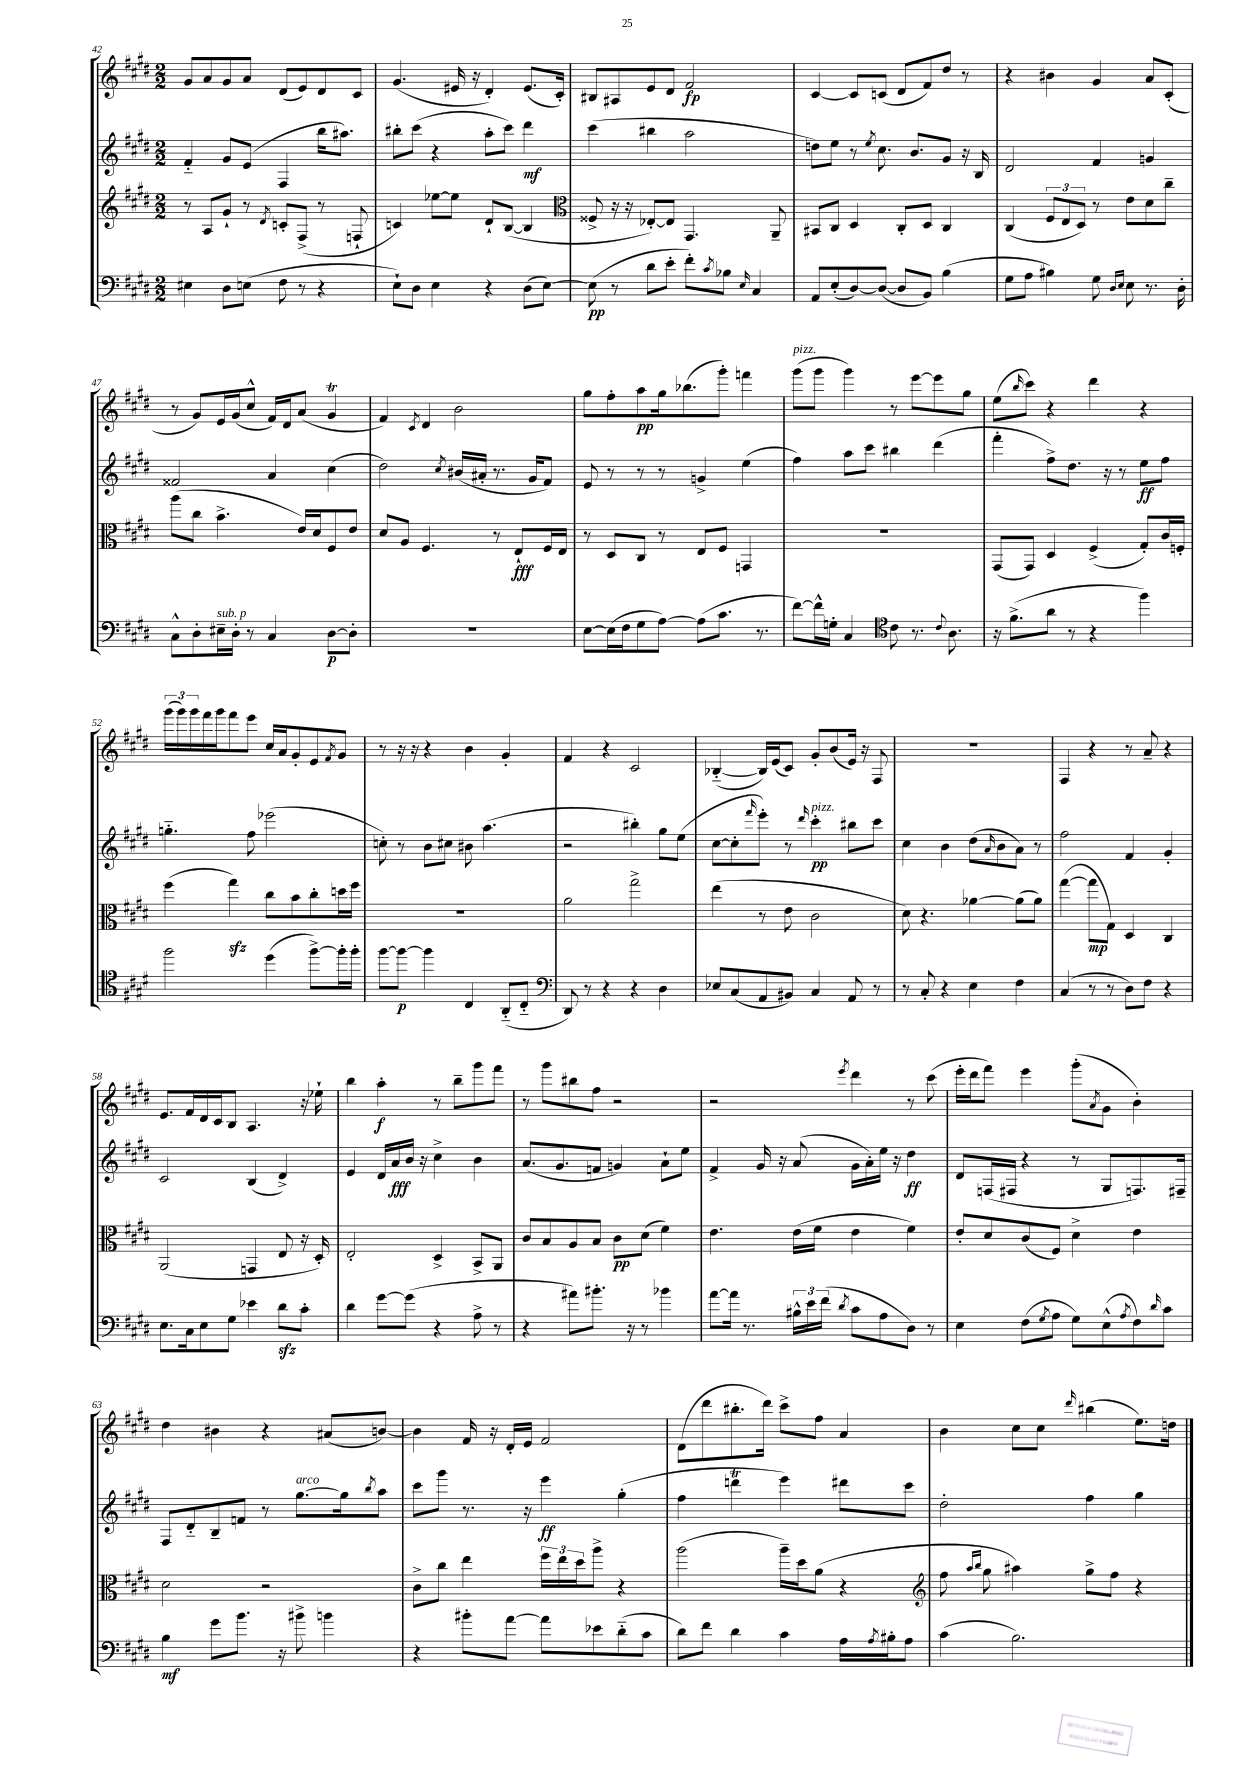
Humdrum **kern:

**kern	**kern	**kern	**kern
*staff4	*staff3	*staff2	*staff1
*clefF4	*clefG2	*clefG2	*clefG2
*k[f#c#g#d#]	*k[f#c#g#d#]	*k[f#c#g#d#]	*k[f#c#g#d#]
*M2/2	*M2/2	*M2/2	*M2/2
4E#	8r	4f#'~	8g#
.	8A	.	8a
8D#	8g#`	8g#	8g#
(8E	8r	(8e	8a
.	8qd#	.	.
8F#	8c'	4F#	(8d#
8r	(8F#^	.	8e)
4r	8r	16bb	8d#
.	.	8.aa#)	.
.	8F`	.	8c#
=	=	=	=
8E`)	4c)	8bb#'	(4.g#
8D#	.	(8ccc#	.
4E	[8ee-	4r	.
.	8ee-]	.	16e#
.	.	.	16r
4r	8d#`	8aa'	4d#')
.	([8B	8ccc#)	.
(8D#	4B]	4ddd#	(8.e#
[8E)	.	.	.
.	.	.	16c#')
=	=	=	=
*	*clefC3	*	*
(8E]	8F##^	(4ccc#	8B#
8r	16r	.	8A#
.	16r	.	.
8d#	[8E-')	4bb#	8e
8e'	8E-]	.	8d#
8f#')	4.GG#	2aa	2f#
8qc#	.	.	.
8B-	.	.	.
16qqE	.	.	.
4C#	.	.	.
.	8AA~	.	.
=	=	=	=
8AA	8BB#	8dd)	[4c#
(8E'	8C#	8ee	.
[8D#)	4D#	8r	8c#]
.	.	8qee	.
(8D#_	.	8.cc#	(8c
8D#]	8C#'	.	8d#
.	.	8.b	.
8BB)	8D#	.	8f#)
(4B	4C#	8g#	8dd#
.	.	16r	8r
.	.	16B	.
=	=	=	=
8G#	(4C#	2d#	4r
8A	.	.	.
4B#)	12F#	.	4b#
.	12E	.	.
.	12D#)	.	.
8G#	8r	4f#	4g#
16qqD#	.	.	.
16qqE	.	.	.
8E	8e	.	.
8.r	8d#	4g	8a
.	8cc#~	.	(8c#'
16D#'	.	.	.
=	=	=	=
8C#^^	(8aa	2f##	8r
8D#'	8cc#	.	8g#)
16E#~	4.b^	.	16e
16D#'	.	.	(16g#
8r	.	.	8cc#^^
4C#	.	4a	16f#)
.	.	.	16d#
.	16e)	.	(8a
.	16d#	.	.
[8D#	8F#	(4cc#	4g#
8D#']	8e	.	.
=	=	=	=
1r	8d#	2dd#)	4f#)
.	8A	.	.
.	.	.	8qc#
.	4.F#	.	4d#
.	.	8qcc#	.
.	.	(16b#	2b
.	.	16a#'	.
.	8r	8.r	.
.	8E`	.	.
.	.	16g#	.
.	16F#	8f#)	.
.	16E	.	.
=	=	=	=
[8E	8r	8e	8gg#
(16E]	8D#	8r	8ff#'
16F#	.	.	.
8G#	8C#	8r	8aa
[8A)	8r	8r	16gg#
.	.	.	(8.bb-
(8A]	8E	4g^	.
8.c#	8F#	.	8ggg#')
.	4GG	(4ee	4fff
8.r	.	.	.
=	=	=	=
[8f#)	1r	4ff#)	(8ggg#
16f#^^]	.	.	8ggg#
16G'	.	.	.
4C#	.	8aa	4ggg#)
.	.	8ccc#	.
*clefC4	*	*	*
8c#	.	4bb#	8r
8.r	.	.	[8eee
.	.	(4ddd#	8eee]
8qqc#	.	.	.
8.A	.	.	.
.	.	.	8gg#
=	=	=	=
16r	(8GG#	4fff#'	(8ee
(8.f#^	.	.	.
.	.	.	16qqbb
.	8GG#)	.	8ccc#)
8a	4D#	8ff#^)	4r
8r	.	8.dd#	.
4r	(4F#^	.	4ddd#
.	.	16r	.
.	.	8r	.
4ff#)	8G#')	8ee	4r
.	16c#	8ff#	.
.	16F'	.	.
=	=	=	=
2ff#	(4ff#	4.gg'~	(24ggg#
.	.	.	24ggg#)
.	.	.	24ggg#
.	.	.	16fff#
.	.	.	16ggg#
.	4gg#)	.	8fff#
.	.	8ff#	8eee
(4dd#	8cc#	(2eee-	16cc#
.	.	.	16a
.	8b	.	8g#'
[8ff#^)	8cc#'	.	8e
.	.	.	8qf#
16ff#']	16dd	.	8g#
16ff#'	16ff#	.	.
=	=	=	=
[8ff#	1r	8cc')	8r
8ff#_	.	8r	16r
.	.	.	16r
4ff#]	.	8b	4r
.	.	8cc#	.
4C#	.	8b#	4b
.	.	(4.aa	.
(8AA'~	.	.	4g#'
8C#'~	.	.	.
=	=	=	=
*clefF4	*	*	*
8DD#)	2a	2r	4f#
8r	.	.	.
4r	.	.	4r
4r	2gg#^	4bb#')	2c#
4D#	.	8gg#	.
.	.	(8ee	.
=	=	=	=
8E-	(4ee	[8cc#	([4B-'~
(8C#	.	8cc#']	.
.	.	16qqfff#	.
8AA	8r	8eee')	16B-])
.	.	.	(16e
8BB#)	8e	8r	8c#)
.	.	16qqddd#	.
4C#	2c#	4ccc#'	8g#'
.	.	.	(8b
8AA	.	8bb#	16e)
.	.	.	16r
8r	.	8ccc#	8F#
=	=	=	=
8r	8d#)	4cc#	1r
8C#'	4.r	.	.
4r	.	4b	.
4E	[4a-	(8dd#	.
.	.	16qqa	.
.	.	8b	.
4F#	(8a-]	8a)	.
.	8a-)	8r	.
=	=	=	=
(4C#	([4gg#	2ff#	4F#
8r	8gg#]	.	4r
8r	8G#)	.	.
8D#)	4D#	4f#	8r
8F#	.	.	8a~
4r	4C#	4g#'	4r
=	=	=	=
8.E	(2AA	2c#	8.e
16C#	.	.	16f#
8E	.	.	16d#
.	.	.	16c#
8G#	.	.	8B
4e-	4GG	(4B	4.A
8d#	8E	4d#^)	.
8c#'	16r	.	16r
.	16D#')	.	16ee-`
=	=	=	=
4d#	2E'	4e	4bb
[8g#	.	16d#	4aa'
.	.	16a	.
(8g#]	.	16b	.
.	.	16r	.
4r	4D#^	4cc#^	8r
.	.	.	8bb~
8A^	8BB^	4b	8ggg#
8r	8AA	.	8fff#
=	=	=	=
4r	8c#	(8.a	8r
.	8B	.	8ggg#
.	.	8.g#	.
8a#)	8A	.	8bb#
8.b#'	8B	8f	8ff#
.	8c#	4g)	2r
16r	.	.	.
8r	(8d#	.	.
4b-	4f#)	8a`	.
.	.	8ee	.
=	=	=	=
[8a	4.e	4f#^	2r
16a]	.	.	.
8.r	.	.	.
.	.	16g#	.
.	.	16r	.
24B#^^	(16e	(8a	.
24e	.	.	.
.	16f#	.	.
(24f#	.	.	.
8qd#	.	.	8qeee
8c#	4e	16g#	4ddd#
.	.	16a')	.
8A	.	16ee	.
.	.	16r	.
8D#)	4f#)	4dd#	8r
8r	.	.	(8ccc#
=	=	=	=
4E	8e'	8d#	16eee'
.	.	.	16ddd#
.	8d#	(16F	8fff#)
.	.	16F#	.
(8F#	(8c#	4r	4eee
8qG#	.	.	.
8A	8F#)	.	.
8G#)	4d#^	8r	(8ggg#'
.	.	.	8qa
(8E^^	.	8G#	8g#
8qA	.	.	.
8F#)	4e	8.F)	4b')
16qqd#	.	.	.
8c#	.	.	.
.	.	16F#~	.
=	=	=	=
4B	2d#	8F#	4dd#
.	.	8d#'~	.
8g#	.	8B~	4b#
8.b	.	8f	.
.	2r	8r	4r
16r	.	.	.
8b#^	.	[8.gg#	.
4b	.	.	(8a#
.	.	16gg#]	.
.	.	8qbb	.
.	.	8aa	[8b)
=	=	=	=
4r	8c#^	8ccc#	4b]
.	8cc#	8ggg#	.
8b#'	4ee	8.r	16f#
.	.	.	16r
[8a	.	.	16d#'
.	.	16r	16e
8a]	24ff#	4eee	2f#
.	24ee	.	.
.	24dd#	.	.
8e-	8aa^	.	.
(8d#'~	4r	(4gg#'	.
8c#	.	.	.
=	=	=	=
8d#)	(2aa	4ff#	(8d#
8f#	.	.	8ddd#
4d#	.	4ddd	8.bb#'
.	.	.	16ddd#)
4c#	16aa~)	4eee)	8ccc#^
.	16dd#	.	.
.	(8a	.	8ff#
16A	4r	8ddd#	4a
8qA	.	.	.
16B#'	.	.	.
8A	.	8ccc#	.
=	=	=	=
*	*clefG2	*	*
(4c#	8ff#	2dd#'	4b
.	16qqaa	.	.
.	16qqbb	.	.
.	8gg#	.	.
2.B)	4aa#)	.	8cc#
.	.	.	8cc#
.	.	.	16qqddd#
.	8gg#^	4ff#	(4bb#
.	8ff#	.	.
.	4r	4gg#	8.ee)
.	.	.	16dd
==	==	==	==
*-	*-	*-	*-
